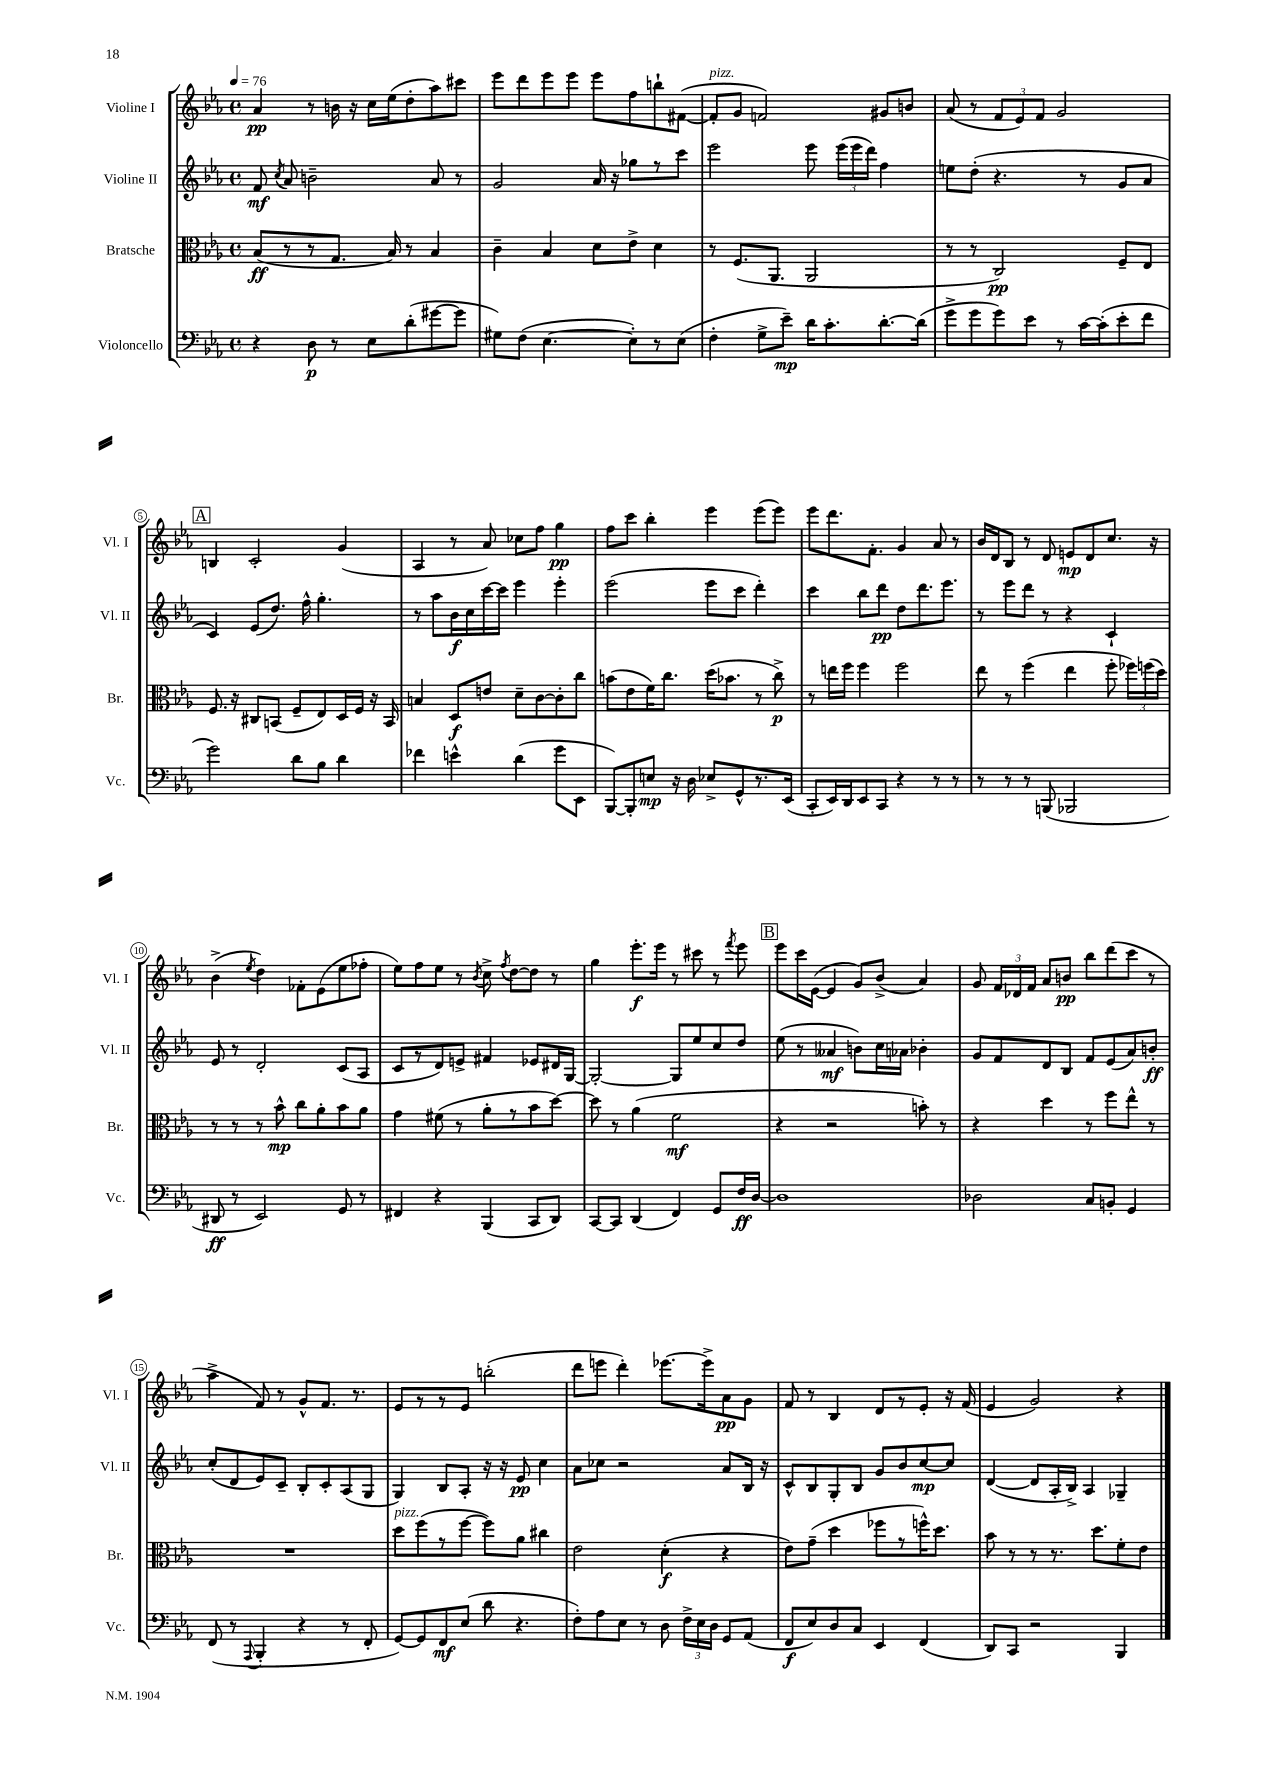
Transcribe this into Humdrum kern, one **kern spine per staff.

**kern	**dynam	**kern	**dynam	**kern	**dynam	**kern	**dynam
*part4	*part4	*part3	*part3	*part2	*part2	*part1	*part1
*staff4	*staff4	*staff3	*staff3	*staff2	*staff2	*staff1	*staff1
*I"Violoncello	*	*I"Bratsche	*	*I"Violine II	*	*I"Violine I	*
*I'Vc.	*	*I'Br.	*	*I'Vl. II	*	*I'Vl. I	*
*clefF4	*	*clefC3	*	*clefG2	*	*clefG2	*
*k[b-e-a-]	*	*k[b-e-a-]	*	*k[b-e-a-]	*	*k[b-e-a-]	*
*M4/4	*	*M4/4	*	*M4/4	*	*M4/4	*
*met(c)	*	*met(c)	*	*met(c)	*	*met(c)	*
*MM76	*	*MM76	*	*MM76	*	*MM76	*
=1	=1	=1	=1	=1	=1	=1	=1
4r	.	(8B-/L	ff	8f/	mf	4a-/	pp
.	.	.	.	8qcc/	.	.	.
.	.	8r	.	8a-/	.	.	.
8D\	p	8r	.	2bn~\	.	8r	.
8r	.	8.G/J	.	.	.	16bn\	.
.	.	.	.	.	.	16r	.
8E-\L	.	.	.	.	.	16cc\LL	.
.	.	16B-/)	.	.	.	(16ee-\J	.
(8d'\	.	8r	.	.	.	8dd'\	.
[8g#X\	.	4B-/	.	8a-/	.	8aa-\)	.
8g#\J]	.	.	.	8r	.	8ccc#X\J	.
=2	=2	=2	=2	=2	=2	=2	=2
8G#X\L)	.	4c~\	.	2g/	.	8eee-\L	.
(8F\J	.	.	.	.	.	8ddd\	.
[4.E-\	.	4B-/	.	.	.	8eee-\	.
.	.	.	.	.	.	8eee-\J	.
.	.	8d\L	.	16a-/	.	8eee-\L	.
.	.	.	.	16r	.	.	.
8E-'\L])	.	8e-^\J	.	8gg-X\L	.	8ff\	.
8r	.	4d\	.	8r	.	8bbn`\	.
(8E-\J	.	.	.	8ccc\J	.	([8f#X\J	.
=3	=3	=3	=3	=3	=3	=3	=3
!	!	!	!	!	!	!LO:TX:a:i:t=pizz.	!
4F'\	.	8r	.	2eee-\	.	8f#'/L]	.
.	.	(8.F/L	.	.	.	8g/J	.
8G^\L	.	.	.	.	.	2fn/)	.
.	.	8.AA-/J	.	.	.	.	.
8e-~\J)	mp	.	.	.	.	.	.
16d\KL	.	2AA-/	.	8eee-\	.	.	.
8.c'\	.	.	.	.	.	.	.
.	.	.	.	(24eee-\LL	.	.	.
.	.	.	.	24eee-\	.	.	.
.	.	.	.	24ddd\JJ)	.	.	.
[8.d'\	.	.	.	4ff\	.	8g#X/L	.
.	.	.	.	.	.	8bn/J	.
(16d\Jk]	.	.	.	.	.	.	.
=4	=4	=4	=4	=4	=4	=4	=4
8g^\L	.	8r	.	8een\L	.	(8a-/	.
8g\	.	8r	.	(8dd'\J	.	8r	.
8g\)	.	2C/)	pp	4.r	.	12f/L	.
.	.	.	.	.	.	12e-/)	.
8e-\J	.	.	.	.	.	.	.
.	.	.	.	.	.	12f/J	.
8r	.	.	.	.	.	2g/	.
[16c\LL	.	.	.	8r	.	.	.
(16c'\J]	.	.	.	.	.	.	.
8e-'\	.	8F~/L	.	8g/L	.	.	.
8f\J	.	8E-/J	.	8a-/J	.	.	.
!!LO:LB:g=z
!!LO:REH:place=s1:t=A
=5	=5	=5	=5	=5	=5	=5	=5
2g\)	.	8.F/	.	4c/)	.	4Bn/	.
.	.	16r	.	.	.	.	.
.	.	8C#X/L	.	(8e-/L	.	2c'/	.
.	.	(8BBn/J	.	8.dd/J)	.	.	.
8d\L	.	8F~/L	.	.	.	.	.
.	.	.	.	16ff^^\	.	.	.
8B-\J	.	8E-/)	.	4.gg'\	.	.	.
4d\	.	16D/L	.	.	.	(4g/	.
.	.	16F/JJ	.	.	.	.	.
.	.	16r	.	.	.	.	.
.	.	16BB/	.	.	.	.	.
=6	=6	=6	=6	=6	=6	=6	=6
4f-X\	.	4Bn/	.	8r	.	4A-/	.
.	.	.	.	8aa-\L	.	.	.
4en^^\	.	8D/L	f	16b-\L	f	8r	.
.	.	.	.	16cc\	.	.	.
.	.	8en/J	.	[16ccc\	.	8a-/)	.
.	.	.	.	16ccc\JJ]	.	.	.
(4d\	.	8d~\L	.	4eee-\	.	8cc-X\L	.
.	.	[8c\	.	.	.	8ff\J	.
8g\L	.	8c'\]	.	4eee-'\	.	4gg\	pp
8EE-\J	.	8cc\J	.	.	.	.	.
=7	=7	=7	=7	=7	=7	=7	=7
[8BBB-/L)	.	(8bn\L	.	(2eee-\	.	8ff\L	.
8BBB-'/]	.	8e-\	.	.	.	8ccc\J	.
8En/J	mp	16f\K)	.	.	.	4bb-'\	.
.	.	8.cc\J	.	.	.	.	.
16r	.	.	.	.	.	.	.
16D\	.	.	.	.	.	.	.
8E-X^/L	.	(16dd\KL	.	8eee-\L	.	4eee-\	.
.	.	8.b-X\J	.	.	.	.	.
8GG^^/	.	.	.	8ccc\J	.	.	.
8.r	.	8r	.	4ddd'\)	.	(8eee-\L	.
.	.	8cc^\)	p	.	.	8eee-\J)	.
(16EE-/Jk	.	.	.	.	.	.	.
=8	=8	=8	=8	=8	=8	=8	=8
8CC'/L	.	8r	.	4ccc\	.	8eee-\L	.
16EE-/L)	.	16een\LL	.	.	.	8.ddd\	.
16DD/J	.	16ff\JJ	.	.	.	.	.
8EE-/	.	4ff\	.	8bb-\L	.	.	.
.	.	.	.	.	.	8.f'\J	.
8CC/J	.	.	.	8ddd\J	pp	.	.
4r	.	2ff\	.	8dd\L	.	4g/	.
.	.	.	.	8.ddd\	.	.	.
8r	.	.	.	.	.	8a-/	.
.	.	.	.	8.eee-\J	.	.	.
8r	.	.	.	.	.	8r	.
=9	=9	=9	=9	=9	=9	=9	=9
8r	.	8ee-\	.	8r	.	16b-/LL	.
.	.	.	.	.	.	16d/J	.
8r	.	8r	.	8eee-\L	.	8B-/J	.
8r	.	(4ff\	.	8ddd\J	.	8r	.
(8BBBn/	.	.	.	8r	.	8d/	.
2BBB-X/	.	4ee-\	.	4r	.	8en/L	mp
.	.	.	.	.	.	8d/	.
.	.	8ff'\	.	4c`/	.	8.cc/J	.
.	.	24ff-X\LL)	.	.	.	.	.
.	.	(24ffn\	.	.	.	.	.
.	.	.	.	.	.	16r	.
.	.	24dd\JJ)	.	.	.	.	.
!!LO:LB:g=z
=10	=10	=10	=10	=10	=10	=10	=10
8DD#X/	ff	8r	.	8e-/	.	(4b-^\	.
8r	.	8r	.	8r	.	.	.
.	.	.	.	.	.	8qee-/	.
2EE-/)	.	8r	.	2d'/	.	4dd\)	.
.	.	8b-^^\	mp	.	.	.	.
.	.	8cc\L	.	.	.	8f-X'\L	.
.	.	8a-'\	.	.	.	(8e-\	.
8GG/	.	8b-\	.	(8c/L	.	8ee-\	.
8r	.	8a-\J	.	8A-/J	.	8ff-X'\J	.
=11	=11	=11	=11	=11	=11	=11	=11
4FF#X/	.	4g\	.	8c/L	.	8ee-\L)	.
.	.	.	.	8r	.	8ff\	.
4r	.	(8f#X\	.	8d/)	.	8ee-\J	.
.	.	8r	.	8en^/J	.	8r	.
.	.	.	.	.	.	8qb-/	.
(4BBB-/	.	8a-'\L	.	4f#X/	.	8cc^\	.
.	.	.	.	.	.	8qff/	.
.	.	8r	.	.	.	[8dd\L	.
8CC/L	.	8b-\	.	8e-X/L	.	8dd\J]	.
8DD/J)	.	[8dd\J)	.	16d#X/L	.	8r	.
.	.	.	.	[16G/JJ	.	.	.
=12	=12	=12	=12	=12	=12	=12	=12
[8CC/L	.	8dd\]	.	2G'/_	.	4gg\	.
8CC/J]	.	8r	.	.	.	.	.
(4DD/	.	(4a-\	.	.	.	8.eee-'\L	f
.	.	.	.	.	.	16eee-\Jk	.
4FF/)	.	2f\	mf	8G/L]	.	8r	.
.	.	.	.	8ee-/	.	8ccc#X\	.
8GG/L	.	.	.	8cc/	.	8r	.
.	.	.	.	.	.	8qfff/	.
16F/L	ff	.	.	8dd/J	.	8eee-\	.
[16D/JJ	.	.	.	.	.	.	.
!!LO:REH:place=s1:t=B
=13	=13	=13	=13	=13	=13	=13	=13
1D]	.	4r	.	(8ee-\	.	8eee-\L	.
.	.	.	.	8r	.	16ccc\L	.
.	.	.	.	.	.	([16e-\JJ	.
.	.	2r	.	4a--X/	mf	4e-/]	.
.	.	.	.	8bn\L)	.	8g/L)	.
.	.	.	.	16cc\L	.	(8b-^/J	.
.	.	.	.	16a-X\JJ	.	.	.
.	.	8bn'\)	.	4b-X'\	.	4a-/)	.
.	.	8r	.	.	.	.	.
=14	=14	=14	=14	=14	=14	=14	=14
2D-X\	.	4r	.	8g/L	.	8g/	.
.	.	.	.	8f/	.	24f/LL	.
.	.	.	.	.	.	24d-X/	.
.	.	.	.	.	.	24f/JJ	.
.	.	4dd\	.	8d/	.	8a-/L	.
.	.	.	.	8B-/J	.	8bn/J	pp
8C/L	.	8r	.	8f/L	.	8bb-\L	.
8BBn'/J	.	8ff\L	.	(8e-/	.	(8ddd\	.
4GG/	.	8ee-^^\J	.	8a-/)	.	8ccc\J	.
.	.	8r	.	8bn'/J	ff	8r	.
!!LO:LB:g=z
=15	=15	=15	=15	=15	=15	=15	=15
(8FF/	.	1r	.	(8cc'/L	.	4aa-^\	.
8r	.	.	.	8d/	.	.	.
8qqAAA-/	.	.	.	.	.	.	.
4BBB-'/	.	.	.	8e-/)	.	8f/)	.
.	.	.	.	8c~/J	.	8r	.
4r	.	.	.	8B-'/L	.	8g^^/L	.
.	.	.	.	8c'/	.	8.f/J	.
8r	.	.	.	(8A-/	.	.	.
.	.	.	.	.	.	8.r	.
8FF'/	.	.	.	8G/J	.	.	.
=16	=16	=16	=16	=16	=16	=16	=16
!	!	!LO:TX:a:i:t=pizz.	!	!	!	!	!
[8GG/L)	.	8dd\L	.	4G/)	.	8e-/L	.
8GG/]	.	(8ff\	.	.	.	8r	.
8FF/	mf	8r	.	8B-/L	.	8r	.
(8E-/J	.	[8ff\J	.	8A-'/J	.	8e-/J	.
8d\	.	8ff\L])	.	16r	.	(2bbn'\	.
.	.	.	.	16r	.	.	.
4.r	.	8a-\J	.	8e-/	pp	.	.
.	.	4cc#X\	.	4cc\	.	.	.
=17	=17	=17	=17	=17	=17	=17	=17
8F'\L)	.	2e-\	.	8a-\L	.	8ddd\L	.
8A-\	.	.	.	8cc-X\J	.	8eeen\J	.
8E-\J	.	.	.	2r	.	4ddd'\)	.
8r	.	.	.	.	.	.	.
8D\	.	(4d'\	f	.	.	[8.eee-X\L	.
24F^\LL	.	.	.	.	.	.	.
24E-\	.	.	.	.	.	.	.
.	.	.	.	.	.	16eee-^\k]	.
24D\JJ	.	.	.	.	.	.	.
8GG/L	.	4r	.	8a-/L	.	8a-\	pp
(8AA-/J	.	.	.	16B-/Jk	.	8g\J	.
.	.	.	.	16r	.	.	.
=18	=18	=18	=18	=18	=18	=18	=18
8FF/L	f	8e-\L)	.	8c^^/L	.	8f/	.
8E-/)	.	(8g~\J	.	8B-/	.	8r	.
8D/	.	4dd\	.	8G'/	.	4B-/	.
8C/J	.	.	.	8B-/J	.	.	.
4EE-/	.	8ff-X\L	.	8g/L	.	8d/L	.
.	.	8r	.	8b-/	.	8r	.
(4FF/	.	16ffn^^\K)	.	[8cc/	mp	8e-'/J	.
.	.	8.dd\J	.	.	.	.	.
.	.	.	.	8cc/J]	.	16r	.
.	.	.	.	.	.	(16f/	.
=19	=19	=19	=19	=19	=19	=19	=19
8DD/L)	.	8b-\	.	([4d/	.	4e-/	.
8CC/J	.	8r	.	.	.	.	.
2r	.	8r	.	8d/L]	.	2g/)	.
.	.	8.r	.	16A-'/L	.	.	.
.	.	.	.	16B-^/JJ)	.	.	.
.	.	.	.	4A-/	.	.	.
.	.	8.dd\L	.	.	.	.	.
4BBB-/	.	8f'\	.	4G-X~/	.	4r	.
.	.	8e-\J	.	.	.	.	.
==	==	==	==	==	==	==	==
*-	*-	*-	*-	*-	*-	*-	*-
